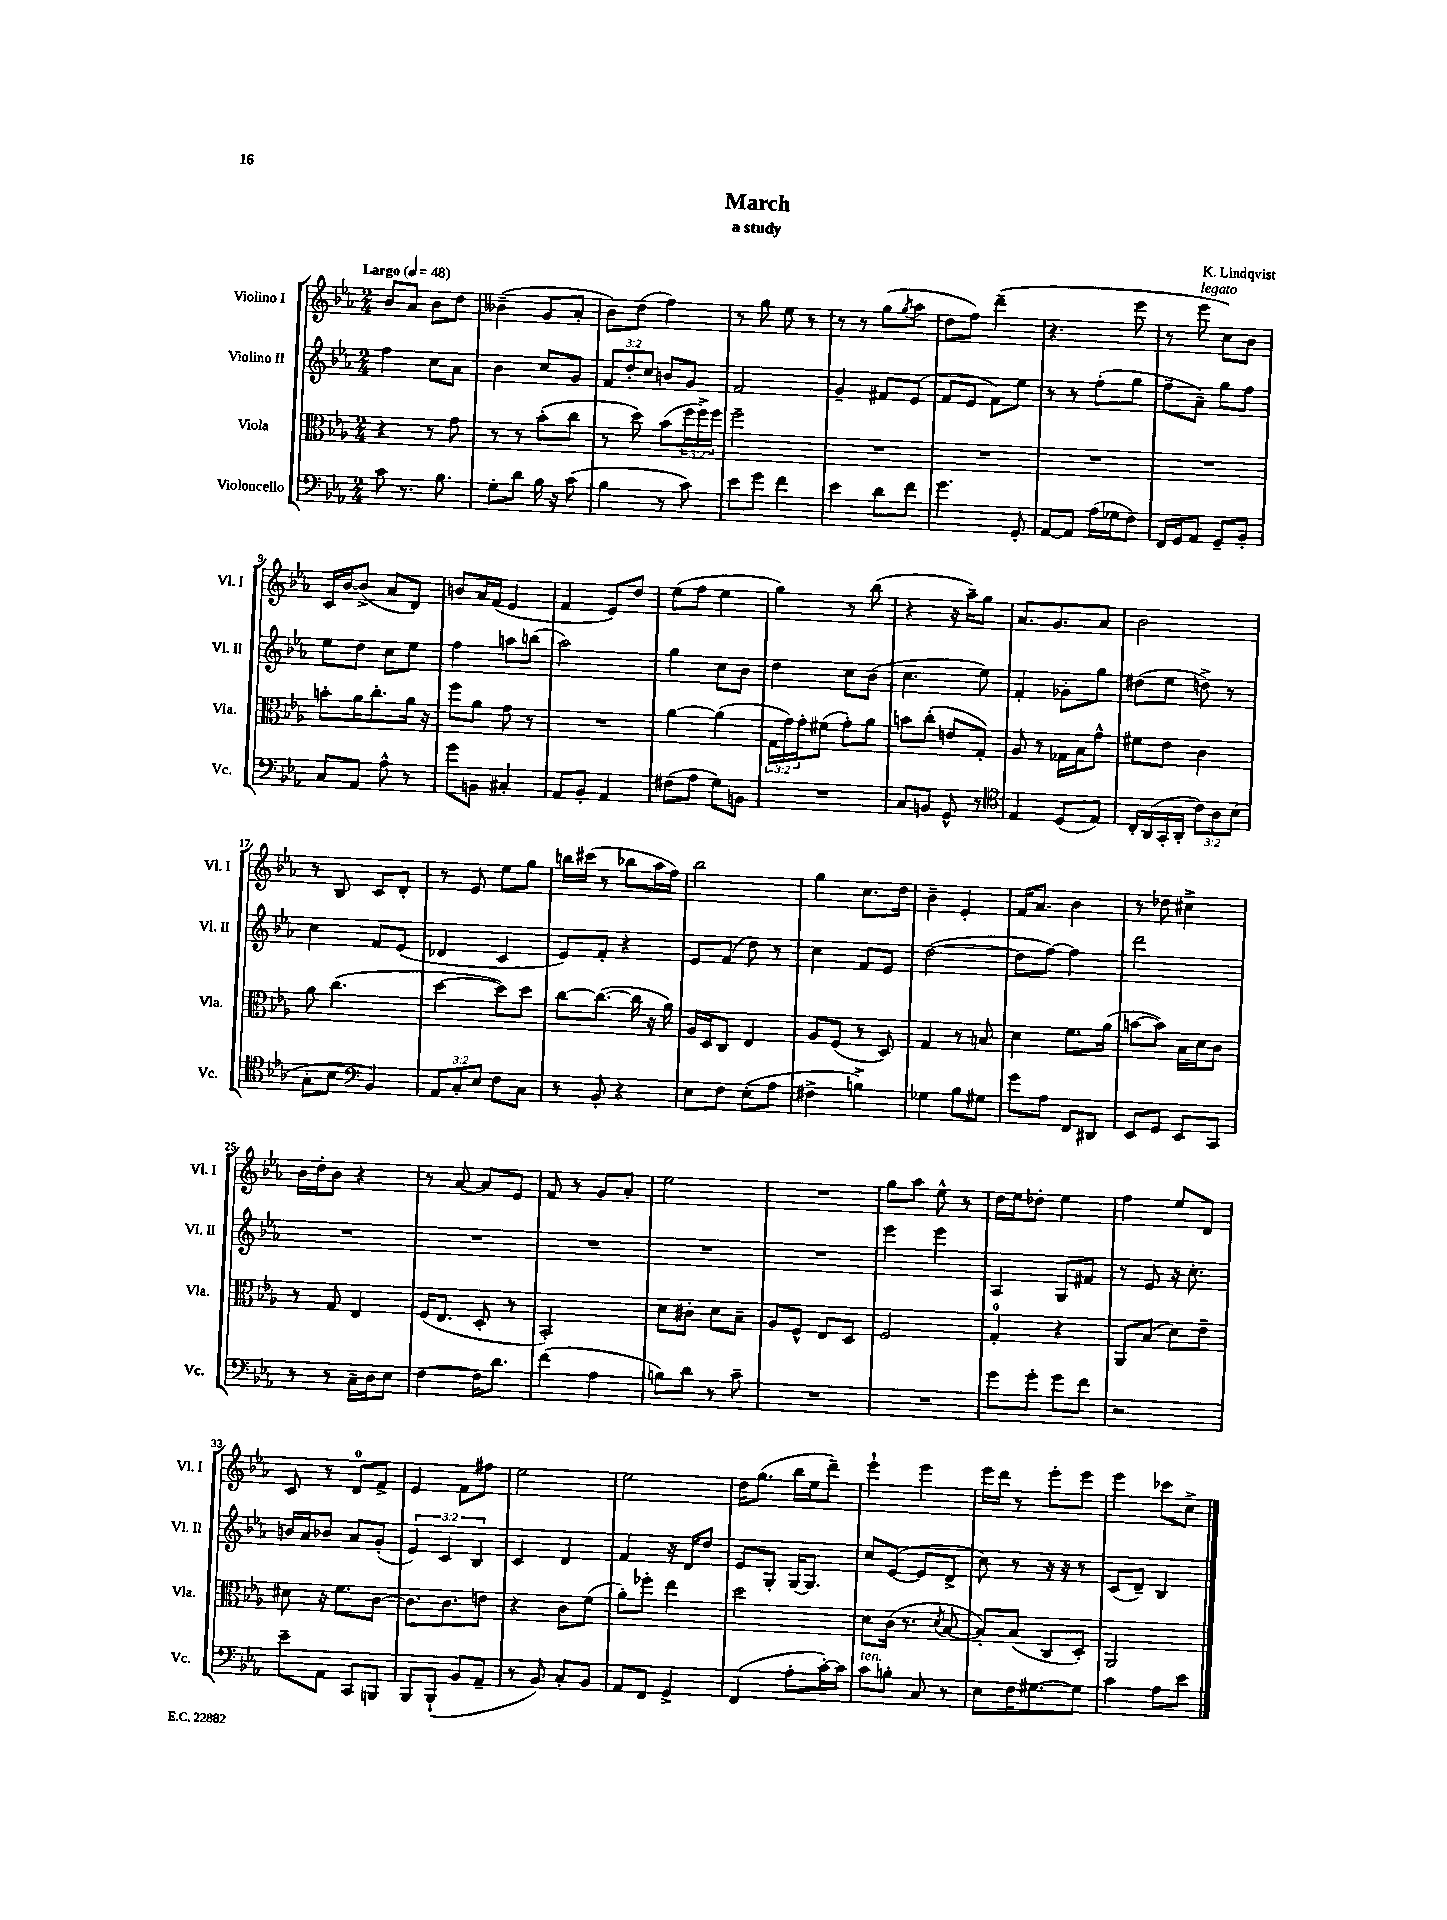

**kern	**kern	**kern	**kern
*part4	*part3	*part2	*part1
*staff4	*staff3	*staff2	*staff1
*I"Violoncello	*I"Viola	*I"Violino II	*I"Violino I
*I'Vc.	*I'Vla.	*I'Vl. II	*I'Vl. I
*clefF4	*clefC3	*clefG2	*clefG2
*k[b-e-a-]	*k[b-e-a-]	*k[b-e-a-]	*k[b-e-a-]
*M2/4	*M2/4	*M2/4	*M2/4
*MM48	*MM48	*MM48	*MM48
=1	=1	=1	=1
!	!	!	!LO:TX:a:B:t=Largo
8c\	4r	4ff\	8b-/L
8.r	.	.	8a-/J
.	8r	8cc\L	8b-\L
8.B-\	.	.	.
.	8g\	8a-\J	8dd\J
=2	=2	=2	=2
8G'\L	8r	4b-\	(4b--X~\
8d\J	8r	.	.
16B-\	(8b-'\L	8cc/L	8g/L
16r	.	.	.
(8c\	8cc\J	8g/J	8a-'/J
=3	=3	=3	=3
4B-\	8r	12f/L	8b-\L)
.	.	12dd'/	.
.	8dd\)	.	(8dd\J
.	.	12cc/J	.
8r	(8b-\L	8bn/L	4ff\)
8c\)	24ff\L	8g/J	.
.	24ff^\)	.	.
.	24ff\JJ	.	.
=4	=4	=4	=4
8e-\L	2ff~\	2f/	8r
8g\J	.	.	8gg\
4f\	.	.	8ee-\
.	.	.	8r
=5	=5	=5	=5
4e-\	2r	4g~/	8r
.	.	.	8r
8d\L	.	8f#X/L	(8gg\L
.	.	.	8qgg/
8f\J	.	(8e-/J	8aa-\J
=6	=6	=6	=6
4.g\	2r	8f/L	8dd\L
.	.	8e-/J	8ff\J)
.	.	8f\L)	(4ddd~\
8GG'/	.	8ee-\J	.
=7	=7	=7	=7
[8AA-/L	2r	8r	4.r
8AA-/J]	.	8r	.
(16A-\LL	.	(8ff'\L	.
16G-X\J	.	.	.
8F\J)	.	8gg\J	8eee-\
=8	=8	=8	=8
16FF/LL	2r	8ff~\L	8r
16GG/J	.	.	.
!	!	!	!LO:TX:a:i:t=legato
8AA-/J	.	8a-~\J)	8eee-\
8GG~/L	.	8gg\L	8cc\L)
8BB-'/J	.	8ff\J	8b-\J
!!LO:LB:g=z
=9	=9	=9	=9
8C/L	8bn'\L	8ee-\L	16c/LL
.	.	.	[16b-/J
8AA-/J	16a-\K	8dd\J	(8b-^/J]
.	8.cc'\	.	.
8A-^^\	.	8cc\L	8a-/L
8r	16a-\Jk	8ee-\J	8d/J)
.	16r	.	.
=10	=10	=10	=10
8g\L	8ff\L	4ff\	8bn/L
8BBn\J	8a-\J	.	16a-/L
.	.	.	(16f/JJ
4C#X'/	8g\	8aan\L	4e-/
.	8r	(8bbn\J	.
=11	=11	=11	=11
8AA-/L	2r	2aa-\)	4f/
8BB-'/J	.	.	.
4AA-/	.	.	8e-/L)
.	.	.	8dd/J
=12	=12	=12	=12
(8F#X\L	[4a-\	4gg\	(8ee-\L
8A-\J	.	.	8ff\J
8G\L)	(4a-\]	8cc\L	4ee-\
8BBn\J	.	8b-\J	.
=13	=13	=13	=13
2r	24G\LL	4dd\	4gg\)
.	24g\)	.	.
.	24g'\J	.	.
.	(8f#X\J	.	.
.	8g'\L)	8cc\L	8r
.	8a-\J	(8b-\J	(8bb-\
=14	=14	=14	=14
8C/L	8bn\L	4.cc\	4r
8BBn/J	(8cc'\J	.	.
8GG^^/	8en/L	.	16r
.	.	.	16aa-~\KL)
8r	8G'/J)	8ee-\)	8gg\J
=15	=15	=15	=15
*clefC4	*	*	*
4E-/	8A-/	4f'/	8.a-/L
.	8r	.	.
.	.	.	8.g/
(8D/L	16G-X\LL	8g-X'\L	.
.	16B-\J	.	.
8E-/J)	8g^^\J	8gg\J	8a-/J
=16	=16	=16	=16
16C'/LL	8f#X\L	(8dd#X\L	2b-\
(16AA-/	.	.	.
16GG'/	8e-\J	8ee-\J	.
16AA-'/JJ	.	.	.
12c\L)	4c\	8ddn^\)	.
12A-\	.	.	.
.	.	8r	.
(12B-\J	.	.	.
!!LO:LB:g=z
=17	=17	=17	=17
8G'\L	8a-\	4cc\	8r
8B-\J	(4.cc\	.	8B-/
*clefF4	*	*	*
4BB-/)	.	8f/L	8c/L
.	.	(8e-/J	8d'/J
=18	=18	=18	=18
12AA-/L	[4dd\	4d-X/	8r
12C'/	.	.	.
.	.	.	8e-/
12E-/J	.	.	.
8F\L	8dd\L])	4c/	8ee-\L
8C\J	8dd\J	.	8gg\J
=19	=19	=19	=19
8r	[8cc\L	8e-/L)	16bbn\LL
.	.	.	(16ccc#X\JJ
8BB-'/	(8.cc\J_	8f'/J	8r
4r	.	4r	8bb-X\L
.	16cc\]	.	.
.	16r	.	16aa-\L
.	16a-\)	.	16ff\JJ)
=20	=20	=20	=20
8E-\L	16A-/LL	8e-/L	2bb-\
.	16D/J	.	.
8F\J	8C/J	(8f/J	.
(8E-'\L	4E-/	8dd\)	.
8A-\J	.	8r	.
=21	=21	=21	=21
4F#X^\	8A-/L	4cc\	4gg\
.	(8F/J	.	.
4Bn^\)	8r	8f/L	8.cc\L
.	8D/)	8e-/J	.
.	.	.	16dd\Jk
=22	=22	=22	=22
4G-X\	4G/	([2dd\	4b-~\
8B-\L	8r	.	4e-'/
8G#X\J	8Bn/	.	.
=23	=23	=23	=23
8g\L	4d\	8dd\L]	16f/KL
.	.	.	8.a-/J
8A-\J	.	[8ff\J)	.
8FF/L	8.f\L	4ff\]	4b-\
8DD#X/J	.	.	.
.	(16a-\Jk	.	.
=24	=24	=24	=24
8EE-/L	[8bn\L	2ddd\	8r
8GG/J	8b\J])	.	8dd-X\
8EE-/L	16B-\LL	.	4cc#X^\
.	16d\J	.	.
8CC/J	8c\J	.	.
!!LO:LB:g=z
=25	=25	=25	=25
8r	8r	2r	16b-\LL
.	.	.	16dd'\J
8r	8G/	.	8b-\J
16C~\LL	4E-/	.	4r
16D\J	.	.	.
8E-\J	.	.	.
=26	=26	=26	=26
[4F\	(16F/KL	2r	8r
.	8.E-/J	.	.
.	.	.	[8a-/
16F\KL]	8D'/	.	8a-/L]
8.d\J	.	.	.
.	8r	.	8e-/J
=27	=27	=27	=27
(4f\	2BB-'/)	2r	8f/
.	.	.	8r
4A-\	.	.	8g/L
.	.	.	8a-'/J
=28	=28	=28	=28
8Bn\L)	8d\L	2r	2ee-\
8d\J	8c#X'\J	.	.
8r	8d\L	.	.
8c~\	8B-~\J	.	.
=29	=29	=29	=29
2r	8A-/L	2r	2r
.	8F^^/J	.	.
.	8E-/L	.	.
.	8D/J	.	.
=30	=30	=30	=30
2r	2F/	4eee-\	8gg\L
.	.	.	8aa-\J
.	.	4eee-\	8ee-^^\
.	.	.	8r
=31	=31	=31	=31
8g\L	4G'/	4A-/	16dd\LL
.	.	.	16ee-\J
8g'\J	.	.	8dd-X'\J
8g\L	4r	8G/L	4ee-\
8f\J	.	8f#X/J	.
=32	=32	=32	=32
2r	8AA-/L	8r	4ff\
.	(8B-/J	8e-/	.
.	8d\L)	16r	8ee-/L
.	.	8.cc'\	.
.	8e-~\J	.	8d/J
!!LO:LB:g=z
=33	=33	=33	=33
8e-~\L	8d#X\	16bn/LL	8c/
.	.	16a-/J	.
8AA-\J	16r	8b-X/J	8r
.	8.f\L	.	.
8CC/L	.	8a-/L	8d/L
8BBBn/J	[8c\J	(8g'/J	8f^/J
=34	=34	=34	=34
8BBB-/L	8.c\L]	6e-/)	4e-/
(8BBB-`/J	.	.	.
.	.	6c/	.
.	8.c\	.	.
8BB-/L	.	.	8f\L
.	.	6B-/	.
8AA-~/J	8en\J	.	8ff#X\J
=35	=35	=35	=35
8r	4r	4c/	2ee-\
8BB-/)	.	.	.
8C'/L	8c\L	4d/	.
8BB-/J	(8f\J	.	.
=36	=36	=36	=36
8AA-/L	8a-'\L)	4f/	2ee-\
8FF/J	8ff-X'\J	.	.
4GG^/	4ee-\	16r	.
.	.	16d/KL	.
.	.	8dd/J	.
=37	=37	=37	=37
(4FF/	2dd\	8e-/L	16dd\KL
.	.	.	(8.gg\J
.	.	8G'/J	.
8A-'\L	.	[16G/KL	16bb-\LL
.	.	8.G/J]	16ee-\J
[16c'\L)	.	.	8ddd~\J)
16c\JJ]	.	.	.
=38	=38	=38	=38
!LO:TX:a:i:t=ten.	!	!	!
8c\L	8d\L	8cc/L	4eee-`\
8Bn'\J	(16c\Jk	([8e-/J	.
.	8.r	.	.
8C/	.	8e-/L]	4eee-\
.	8qd/	.	.
8r	[8B-/	8d^/J	.
=39	=39	=39	=39
8E-\L	8B-'/L])	8cc\)	16eee-\LL
.	.	.	16ddd\JJ
16F\K	(8B-/J	8r	8r
[8.G#X\	.	.	.
.	8C/L	16r	8eee-'\L
.	.	16r	.
8G#\J]	8D'/J)	8r	8eee-\J
=40	=40	=40	=40
4c\	2AA-/	(8c/L	4eee-\
.	.	8d~/J)	.
8A-\L	.	4B-/	8ccc-X\L
8e-\J	.	.	8cc^\J
==	==	==	==
*-	*-	*-	*-
